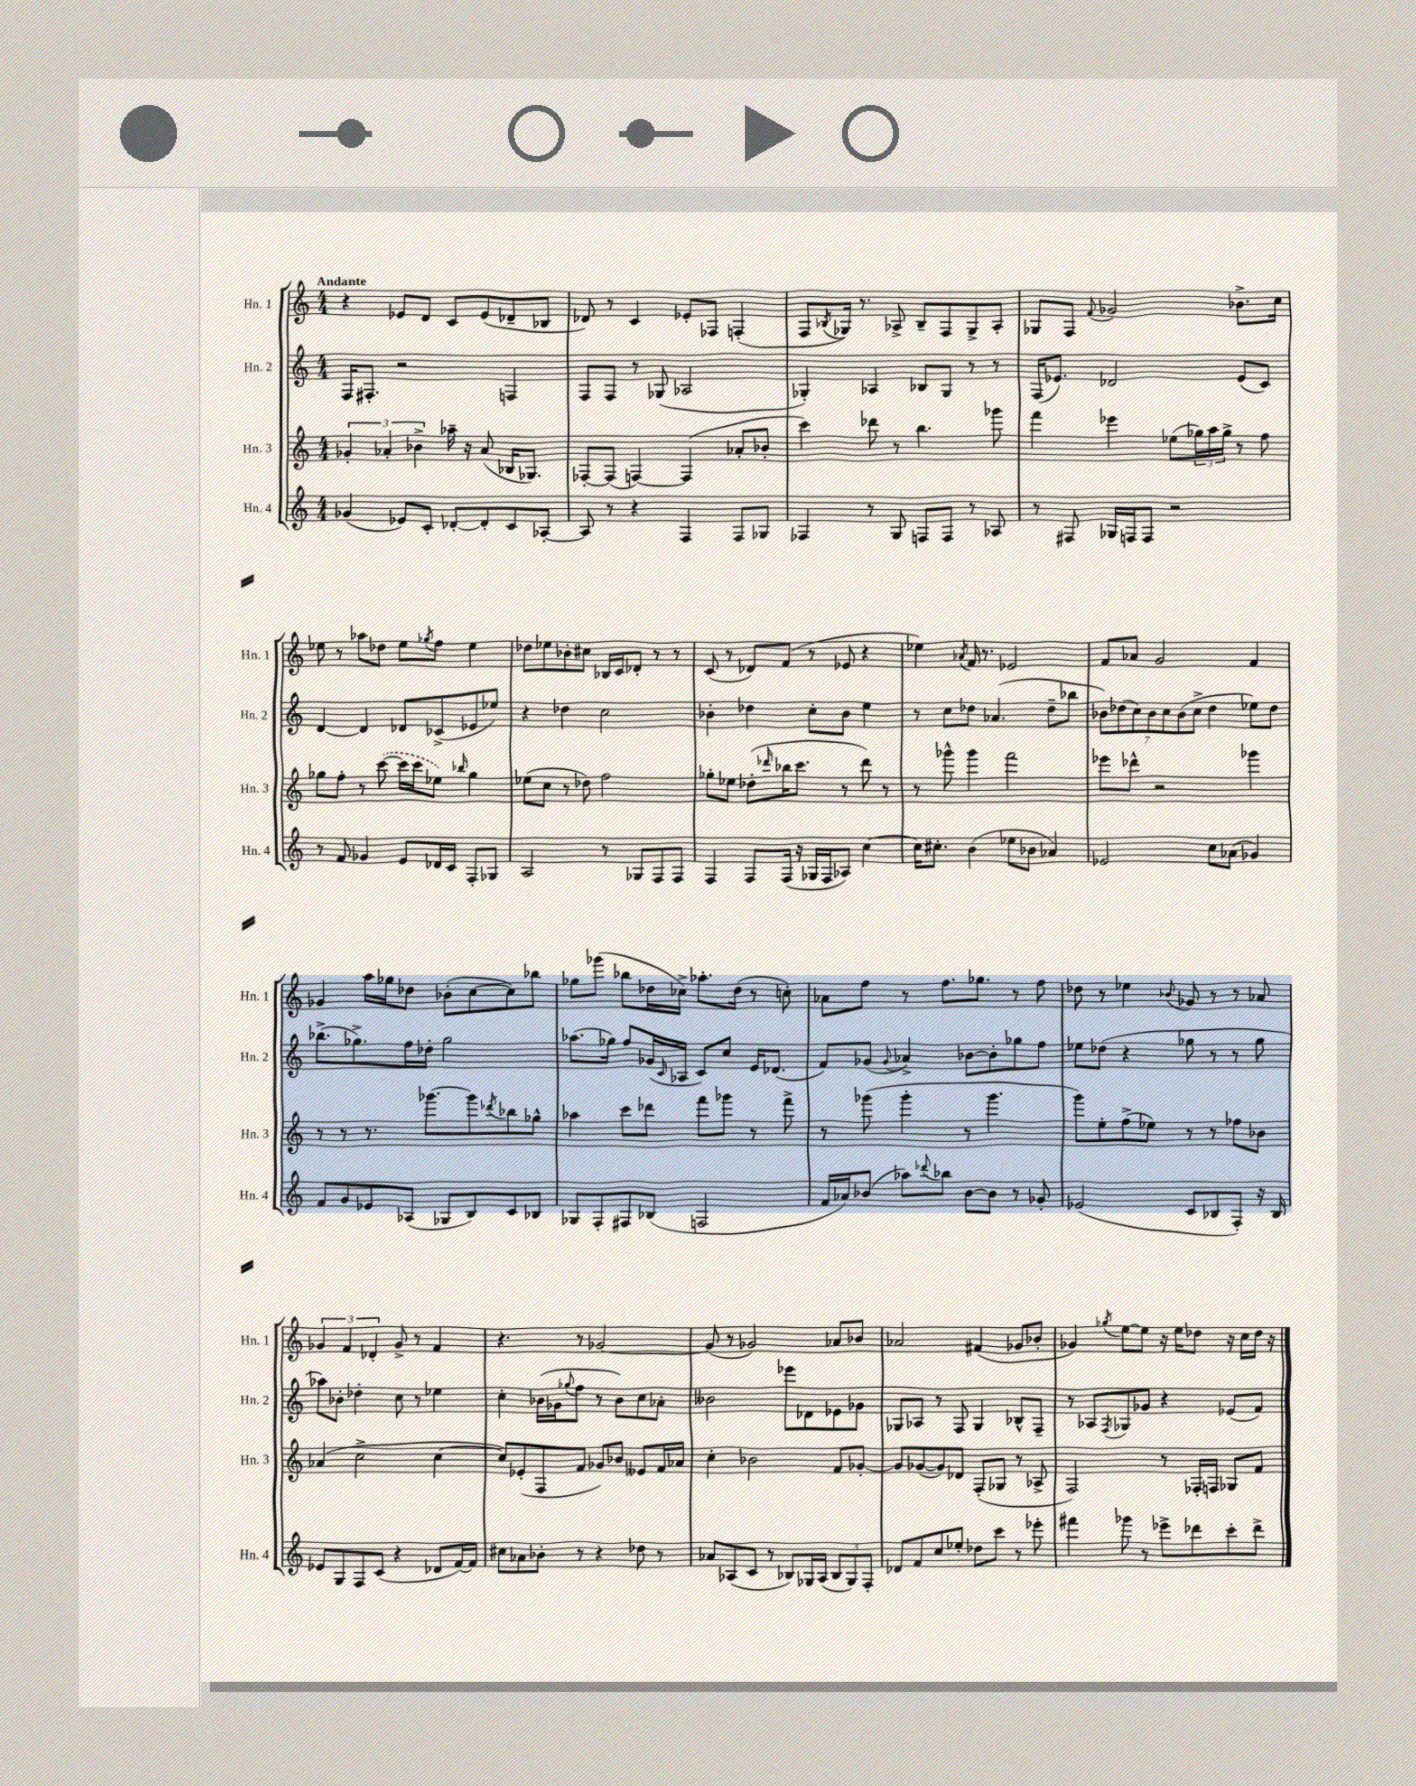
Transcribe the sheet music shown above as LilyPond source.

<<
\new StaffGroup <<
\new Staff = "s0" \with { instrumentName = "Hn. 1" shortInstrumentName = "Hn. 1" } {
    \clef treble \key c \major \numericTimeSignature \time 4/4 \tempo "Andante"
    r4 ees'8 d'8 c'8 ees'8( des'8-- bes8 |
    des'8) r8 c'4 ees'8-. fes8 f4-.( |
    f8 \acciaccatura { bes8 } ges16) r8. aes8-> bes8-- f8 ges8-> aes8-. |
    ges8 f8 \appoggiatura { f'8 } ges'2 bes'8.-> c''16 |
    ees''8 r8 aes''8 des''8 ees''8 \acciaccatura { ges''8 } f''8 ees''4 |
    des''8 ees''8 bes'8-. cis''8 bes16 c'16 des'8-. r8 r8 |
    c'8( r8 des'8) f'8( r8 ees'8 r4 |
    ees''4) \acciaccatura { aes'8 } f'16 r8. ees'2 |
    f'8 aes'8 g'2 f'4 |
    ges'4 a''16 ges''16 des''8 bes'8-.( c''8~ c''8) bes''8 |
    ges''8 ges'''8( bes''8 des''16 ces''16->) aes''8.-. des''16( r8 c''8-.) |
    aes'8 f''8 r8 f''8. ges''8. r8 f''8 |
    des''8 r8 ees''4 \appoggiatura { bes'8 } ges'8 r8 r8 aes'8 |
    \tuplet 3/2 { ges'4 f'4 des'4-. } ges'8-> r8 f'4 |
    r4. r8 ges'2~ |
    ges'8( r8 ges'2) aes'8 bes'8 |
    aes'2 fis'4( ges'8 bes'8-. |
    ges'4) \acciaccatura { ges''8 } e''8~ e''8 r16 e''16 des''8 r16 c''16 des''16 r16 \bar "|." |
}
\new Staff = "s1" \with { instrumentName = "Hn. 2" shortInstrumentName = "Hn. 2" } {
    \clef treble \key c \major \numericTimeSignature \time 4/4
    f16 fis8.-. r2 f4 |
    f8 f8 r8 ges8( aes2 |
    ges4-.) aes4 bes8 ges8 r8 r8 |
    f16( ees'8.) des'2 ees'8( c'8) |
    d'4~ d'4 des'8 ces'8->( ees'8 ees''8) |
    r4 des''4 c''2 |
    bes'4-. des''4 c''8-. bes'8 e''4 |
    r8 c''8 des''8 aes'4.( des''8-- bes''8 |
    \tuplet 7/4 { bes'8) des''8( c''8) bes'8 c''8 bes'8( c''8-> } des''4 ees''8) des''8 |
    bes''8.->( ges''8.->) f''16 des''16-. ges''2 |
    aes''8.( ges''16) f''8 ges'16( \grace { c'16 } aes16 c'8) c''8 e'16 des'8.( |
    f'8) ges'8( \appoggiatura { ges'8 } aes'4->) bes'8~ bes'8-. ges''8 f''8 |
    ees''8 des''8( r4 ges''8 r8 r8 ges''8 |
    aes''8) bes'8-. des''4-. c''8 r8 ees''4 |
    c''4-. bes'16( ges'16 \appoggiatura { ges''8 } f''8 r8 bes'8) c''8 aes'8-. |
    beses'2 ees'''8 des'8 ees'8 ges'8 |
    ges8 aes8 r8 f8 ges4 bes8-^ f8-- |
    r8 aes8 \acciaccatura { f8 } ges8 ges'8 r4 ees'8( f'8) \bar "|." |
}
\new Staff = "s2" \with { instrumentName = "Hn. 3" shortInstrumentName = "Hn. 3" } {
    \clef treble \key c \major \numericTimeSignature \time 4/4
    \tuplet 3/2 { ges'4-. aes'4-. bes'4-> } aes''16-- r16 aes'8( bes16 ges8.) |
    fes8~-. fes8( f4~) f4( aes'8-. bes'8-. |
    c'''4) des'''8 r8 b''4. ges'''8 |
    f'''4 ees'''4 ees''8( \tuplet 3/2 { ges''16) a''16 ges''16-> } r8 f''8 |
    ges''8 f''8-. r8 \once \slurDashed c'''8~( c'''16 c'''16 ees''8) \grace { bes''16 } ges''4 |
    ees''8( c''8 r8 des''8) f''2 |
    ges''8-. ees''8 des''8-.( \grace { des'''16 } bes''16 c'''8. r8 des'''8) r8 |
    r8 ges'''8-^ ges'''4 f'''2 |
    ees'''8 des'''8-^ r2 ges'''4 |
    r8 r8 r8. ges'''8.~ ges'''8 \acciaccatura { des'''8 } bes''8 ges''8-^ |
    aes''4 c'''8 des'''8 f'''8 ges'''8 r8 f'''8-> |
    r8 ges'''8( ges'''4-. r8 ges'''4. |
    g'''8) e''8-. f''8->( ees''8) r8 r8 fes''8 bes'8 |
    aes'4( c''2-> c''4~ |
    c''8) ees'8-.( f8 f'8 ges'8) bes'8 eeses'8 f'16 aes'16 |
    c''4-. bes'2 f'8 ges'8~-. |
    ges'8 ges'8~( ges'8) des'8 f8-.( ges8 r8 aes8-> |
    f2) r8 fes16-. f16 ges8 f'8 \bar "|." |
}
\new Staff = "s3" \with { instrumentName = "Hn. 4" shortInstrumentName = "Hn. 4" } {
    \clef treble \key c \major \numericTimeSignature \time 4/4
    ges'4( ees'8) c'8-. des'8~-. des'8-. c'8 aes8~-. |
    aes8 r8 r4 f4 f8 ges8 |
    fes4 r8 g8 f8 f8 r8 aes8 |
    r8 fis8 ges16 f16 f8 r2 |
    r8 f'8 ges'4 e'8 des'16 c'16 f8-. ges8 |
    a2 r8 ges8 f8 f8 |
    f4 f8 f16( r16 ges16 f16 aes8) c''4~ |
    c''16 cis''8.-. b'4( ees''8 bes'8 aes'4) |
    ees'2 c''8 aes'8( ges'4) |
    f'8 g'8 ees'8 aes8( ges8 b8) c'8 bes8 |
    ges8 f8-. fis8 bes8( f2 |
    f'16 aes'16) bes'8( aes''8) \appoggiatura { des'''8 } bes''8 bes'8~ bes'8 r8 ges'8-. |
    ees'2( c'8 bes8 f8-.) r16 bes16 |
    ees'8 g8 f8 c'8( r4 des'8 f'16~) f'16 |
    cis''8 aes'8 bes'8-. r8 r4 des''8 r8 |
    aes'8 aes8( c'8 r8 bes8) ges16 aes16( \tuplet 3/2 { bes8 ges8) f8-. } |
    des'8 f'8 c''8 ees''8-. des''8 c'''8 r8 ees'''8-. |
    fis'''4 ges'''8 r8 ees'''8-> des'''8 c'''8-. des'''8-> \bar "|." |
}
>>
>>
\layout { \context { \Score \remove "Bar_number_engraver" } }
